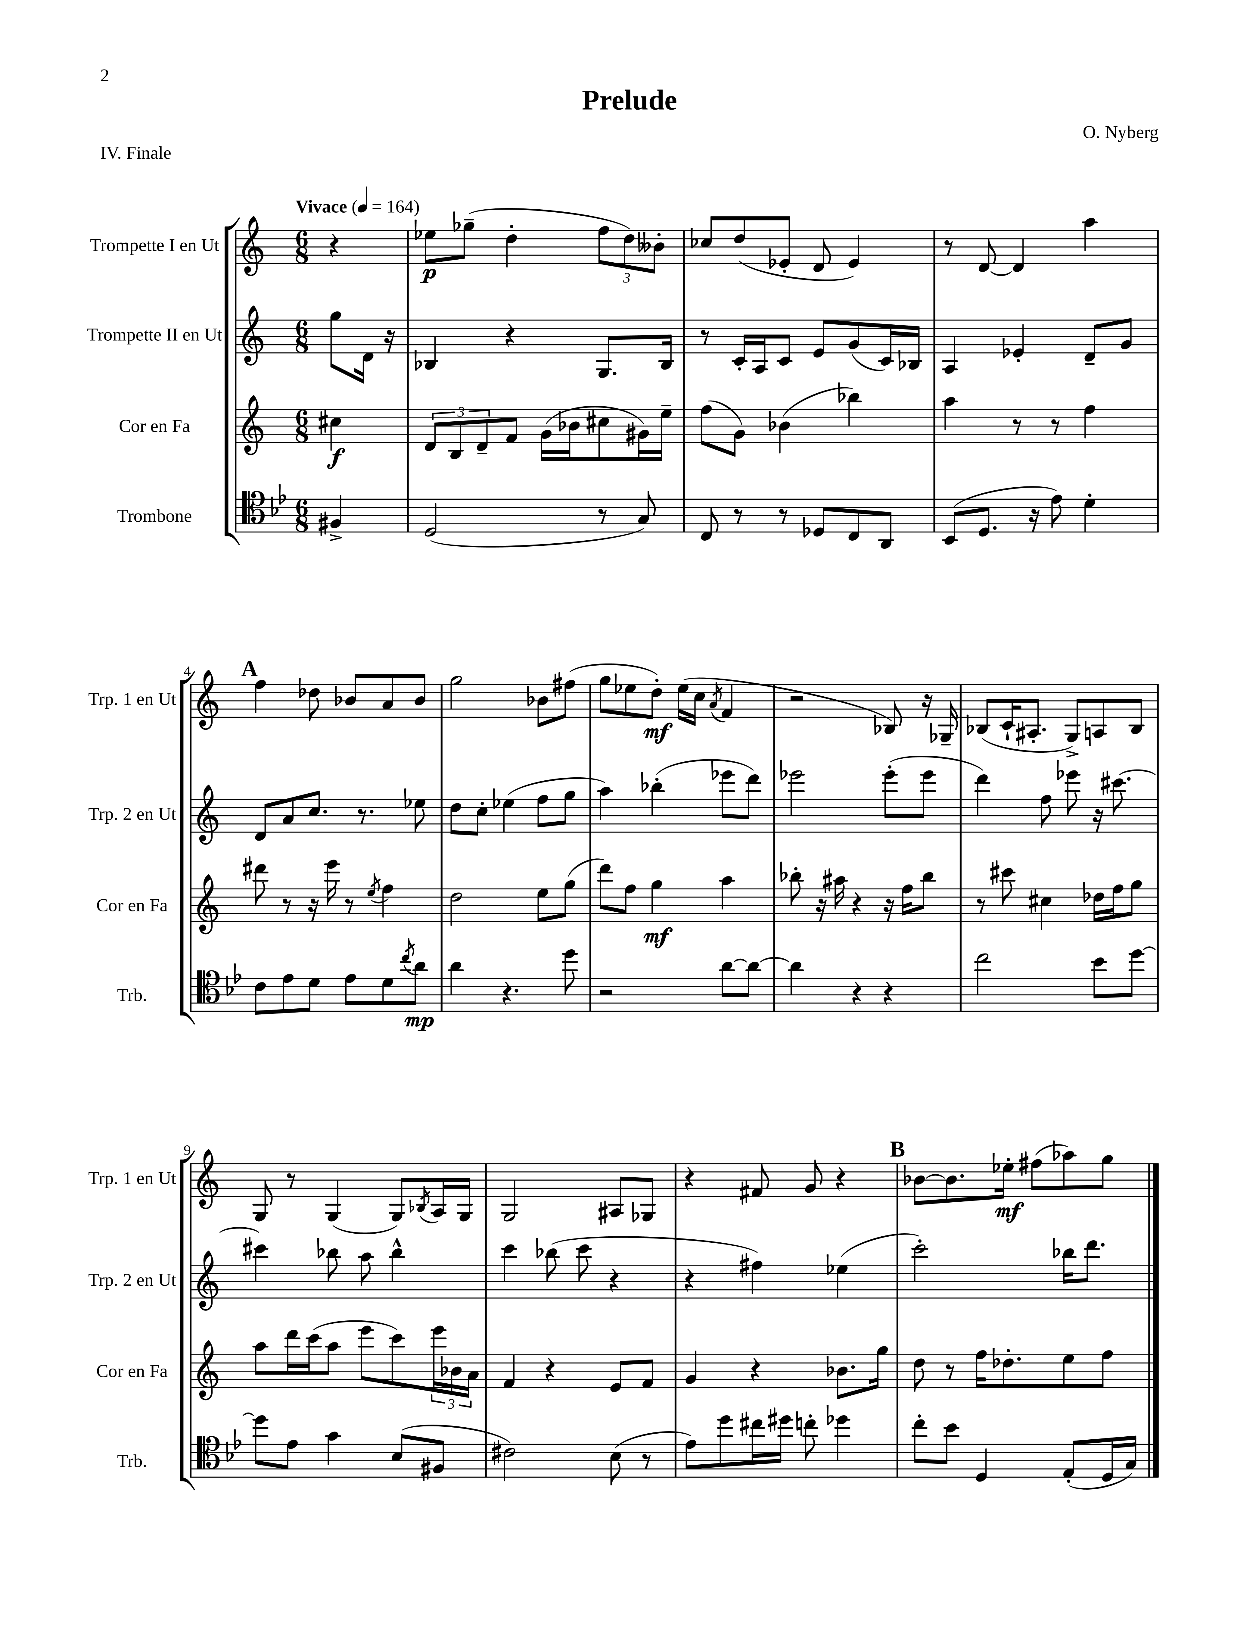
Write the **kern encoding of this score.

**kern	**dynam	**kern	**dynam	**kern	**kern	**dynam
*part4	*part4	*part3	*part3	*part2	*part1	*part1
*staff4	*staff4	*staff3	*staff3	*staff2	*staff1	*staff1
*I"Trombone	*	*I"Cor en Fa	*	*I"Trompette II en Ut	*I"Trompette I en Ut	*
*I'Trb.	*	*I'Cor en Fa	*	*I'Trp. 2 en Ut	*I'Trp. 1 en Ut	*
*clefC4	*	*clefG2	*	*clefG2	*clefG2	*
*k[b-e-]	*	*k[]	*	*k[]	*k[]	*
*M6/8	*	*M6/8	*	*M6/8	*M6/8	*
*MM164	*	*MM164	*	*MM164	*MM164	*
=	=	=	=	=	=	=
!	!	!	!	!	!LO:TX:a:B:t=Vivace	!
4F#X^/	.	4cc#X\	f	8gg\L	4r	.
.	.	.	.	16d\Jk	.	.
.	.	.	.	16r	.	.
=1	=1	=1	=1	=1	=1	=1
(2D/	.	12d/L	.	4B-X/	8ee-X\L	p
.	.	12B/	.	.	.	.
.	.	.	.	.	(8gg-X~\J	.
.	.	12d~/	.	.	.	.
.	.	8f/J	.	4r	4dd'\	.
.	.	(16g\LL	.	.	.	.
.	.	16b-X\J	.	.	.	.
8r	.	8cc#X\	.	8.G/L	12ff\L	.
.	.	.	.	.	12dd\)	.
8G/)	.	16g#X\L)	.	.	.	.
.	.	.	.	.	12b--X'\J	.
.	.	16ee~\JJ	.	16B-/Jk	.	.
=2	=2	=2	=2	=2	=2	=2
8C/	.	(8ff\L	.	8r	8cc-X/L	.
8r	.	8g\J)	.	16c'/LL	(8dd/	.
.	.	.	.	16A/J	.	.
8r	.	(4b-X\	.	8c/J	8e-X'/J	.
8D-X/L	.	.	.	8e/L	8d/	.
8C/	.	4bb-X\)	.	(8g/	4e-/)	.
8AA/J	.	.	.	16c/L)	.	.
.	.	.	.	16B-X/JJ	.	.
=3	=3	=3	=3	=3	=3	=3
(8BB-/L	.	4aa\	.	4A/	8r	.
8.D/J	.	.	.	.	[8d/	.
.	.	8r	.	4e-X'/	4d/]	.
16r	.	.	.	.	.	.
8e-\)	.	8r	.	.	.	.
4d'\	.	4ff\	.	8d~/L	4aa\	.
.	.	.	.	8g/J	.	.
!!LO:LB:g=z
!!LO:REH:place=s1:t=A
=4	=4	=4	=4	=4	=4	=4
8c\L	.	8ddd#X\	.	8d/L	4ff\	.
8e-\	.	8r	.	8a/	.	.
8d\J	.	16r	.	8.cc/J	8dd-X\	.
.	.	16eee\	.	.	.	.
8e-\L	.	8r	.	.	8b-X/L	.
.	.	.	.	8.r	.	.
.	.	8qee/	.	.	.	.
8d\	.	4ff\	.	.	8a/	.
8qcc/	.	.	.	.	.	.
8a\J	mp	.	.	8ee-X\	8b-/J	.
=5	=5	=5	=5	=5	=5	=5
4a\	.	2dd\	.	8dd\L	2gg\	.
.	.	.	.	8cc'\J	.	.
4.r	.	.	.	(4ee-X\	.	.
.	.	8ee\L	.	8ff\L	8b-X\L	.
8dd\	.	(8gg\J	.	8gg\J	(8ff#X\J	.
=6	=6	=6	=6	=6	=6	=6
2r	.	8ddd\L)	.	4aa\)	8gg\L	.
.	.	8ff\J	.	.	8ee-X\	.
.	.	4gg\	mf	(4bb-X'\	8dd'\J)	mf
.	.	.	.	.	(16ee-\LL	.
.	.	.	.	.	16cc\JJ	.
.	.	.	.	.	8qa/	.
[8a\L	.	4aa\	.	8eee-X\L	4f/	.
8a\J_	.	.	.	8ddd\J)	.	.
=7	=7	=7	=7	=7	=7	=7
4a\]	.	8bb-X'\	.	2eee-X\	2r	.
.	.	16r	.	.	.	.
.	.	16aa#X\	.	.	.	.
4r	.	4r	.	.	.	.
4r	.	16r	.	(8eee-'\L	8B-X/)	.
.	.	16ff\KL	.	.	.	.
.	.	8bb-\J	.	8eee-\J	16r	.
.	.	.	.	.	16G-X~/	.
=8	=8	=8	=8	=8	=8	=8
2cc\	.	8r	.	4ddd\)	(8B-X/L	.
.	.	8ccc#X\	.	.	16c`/K	.
.	.	.	.	.	8.A#X'/J	.
.	.	4cc#X\	.	8ff\	.	.
.	.	.	.	8eee-X\	8G^/L)	.
8b-\L	.	16dd-X\LL	.	16r	8An/	.
.	.	16ff\J	.	[8.ccc#X\	.	.
[8dd\J	.	8gg\J	.	.	8B-/J	.
!!LO:LB:g=z
=9	=9	=9	=9	=9	=9	=9
8dd\L]	.	8aa\L	.	4ccc#X\]	8G/	.
8e-\J	.	16ddd\L	.	.	8r	.
.	.	(16ccc\J	.	.	.	.
4g\	.	8aa\J	.	8bb-X\	(4G/	.
.	.	8eee\L	.	8aa\	.	.
(8B-/L	.	8ccc\)	.	4bb-^^\	8G/L)	.
.	.	.	.	.	8qB-X/	.
8F#X/J	.	24eee\L	.	.	16A/L	.
.	.	24b-X\	.	.	.	.
.	.	.	.	.	16G/JJ	.
.	.	24a\JJ	.	.	.	.
=10	=10	=10	=10	=10	=10	=10
2c#X\)	.	4f/	.	4ccc\	2G/	.
.	.	4r	.	(8bb-X\	.	.
.	.	.	.	8ccc\	.	.
(8B-\	.	8e/L	.	4r	8A#X/L	.
8r	.	8f/J	.	.	8G-X/J	.
=11	=11	=11	=11	=11	=11	=11
8e-\L)	.	4g/	.	4r	4r	.
8dd\	.	.	.	.	.	.
16cc#X\L	.	4r	.	4ff#X\)	8f#X/	.
16dd#X\JJ	.	.	.	.	.	.
8ccn'\	.	.	.	.	8g/	.
4dd-X\	.	8.b-X\L	.	(4ee-X\	4r	.
.	.	16gg\Jk	.	.	.	.
!!LO:REH:place=s1:t=B
=12	=12	=12	=12	=12	=12	=12
8cc'\L	.	8dd\	.	2ccc'\)	[8b-X\L	.
8b-\J	.	8r	.	.	8.b-\]	.
4D/	.	16ff\KL	.	.	.	.
.	.	8.dd-X'\	.	.	16ee-X'\Jk	mf
.	.	.	.	.	(8ff#X\L	.
(8E-'/L	.	8ee\	.	16bb-X\KL	8aa-X\)	.
.	.	.	.	8.ddd\J	.	.
16D/L	.	8ff\J	.	.	8gg\J	.
16G/JJ)	.	.	.	.	.	.
==	==	==	==	==	==	==
*-	*-	*-	*-	*-	*-	*-
